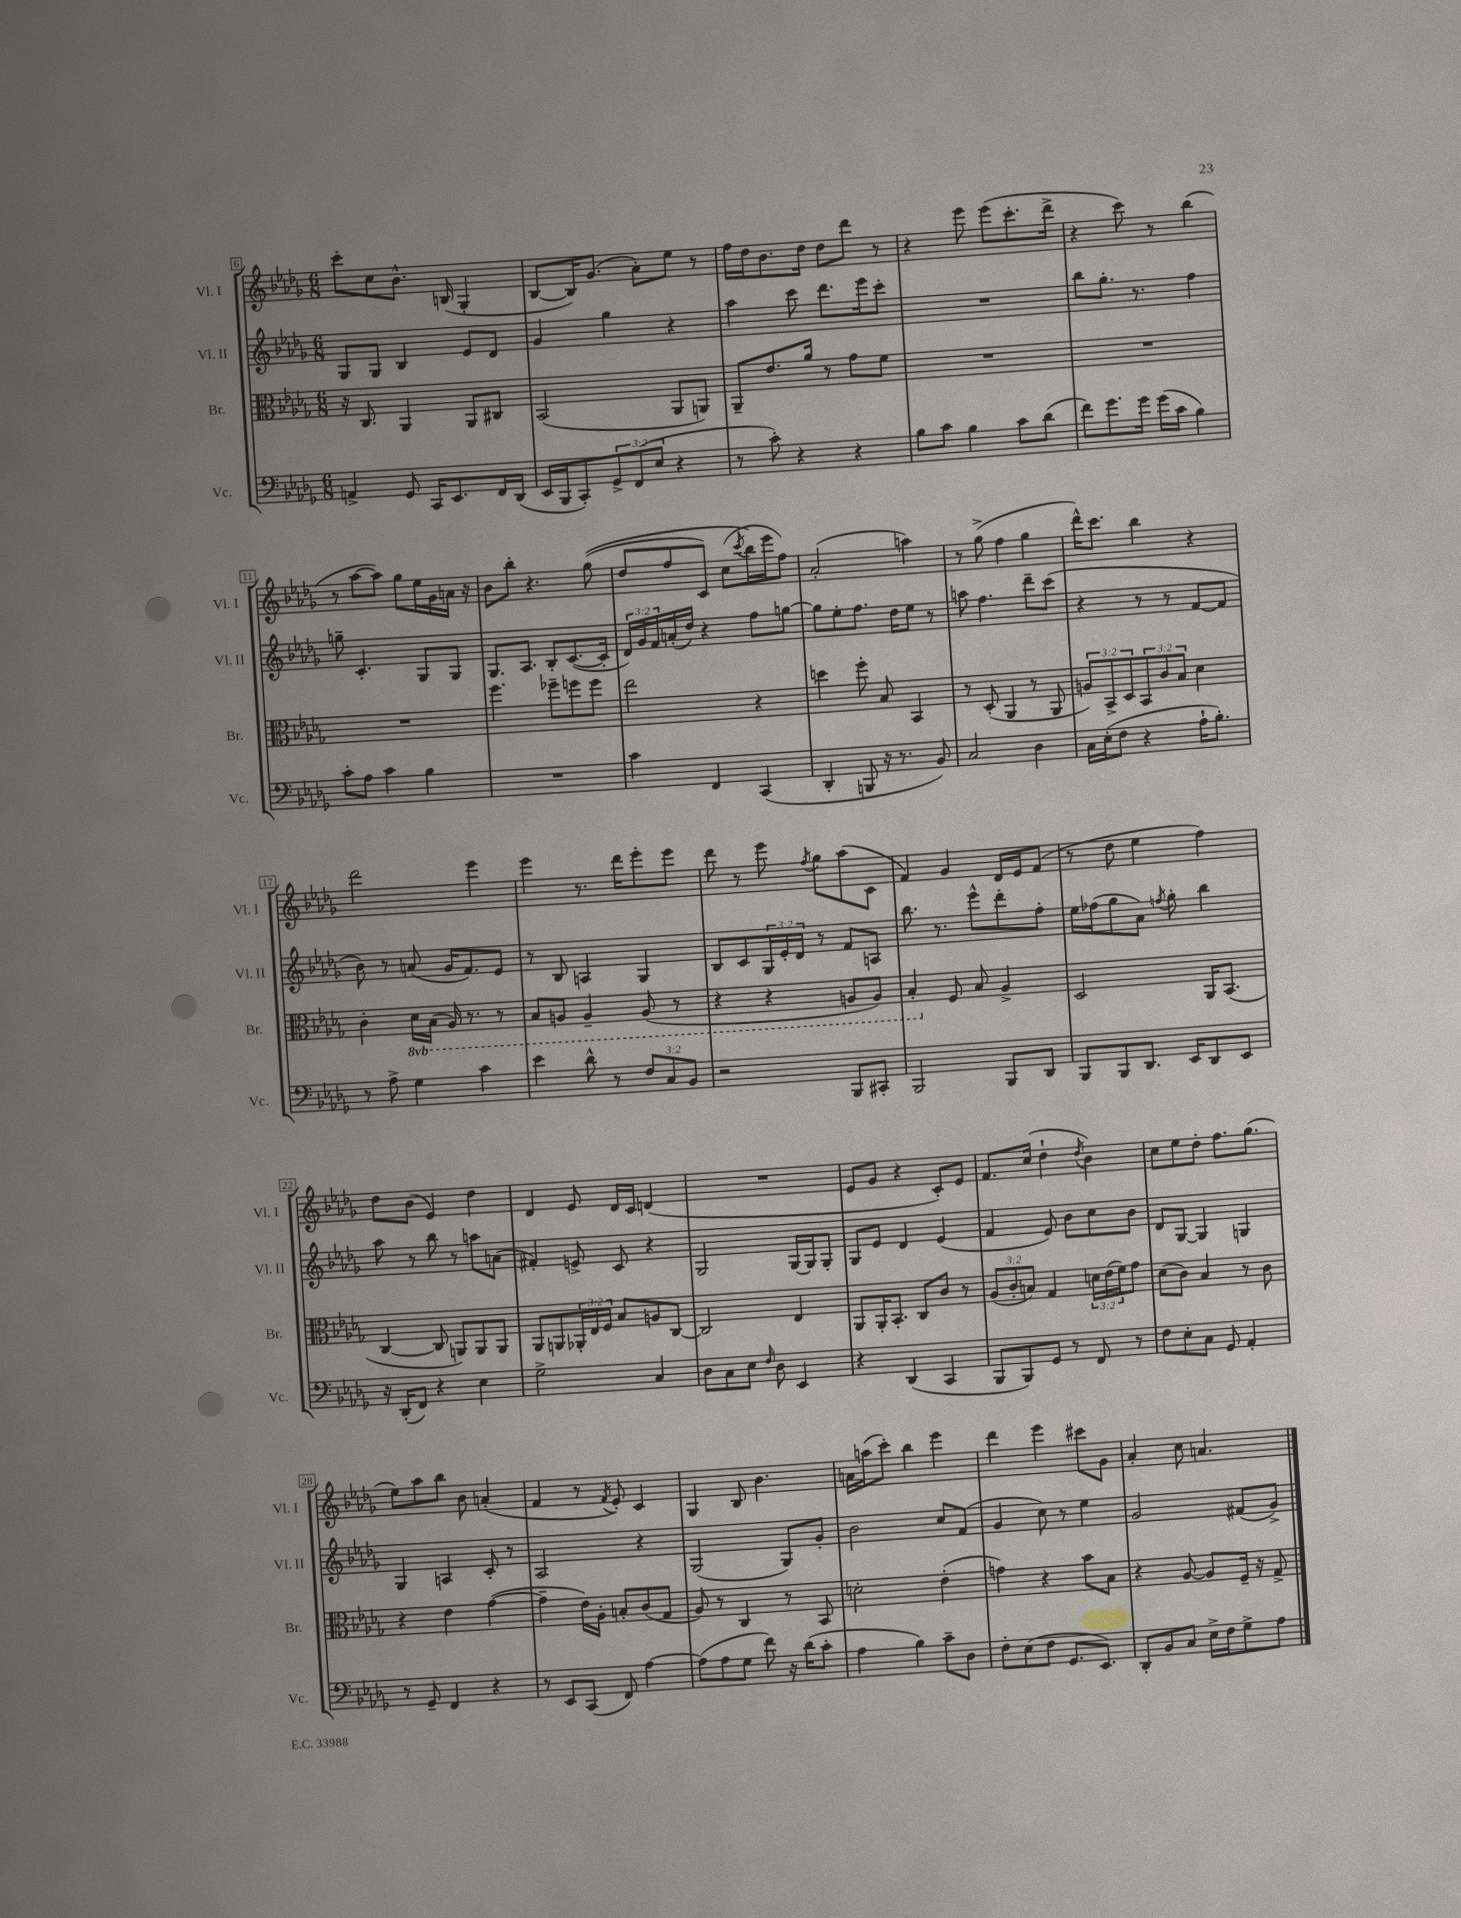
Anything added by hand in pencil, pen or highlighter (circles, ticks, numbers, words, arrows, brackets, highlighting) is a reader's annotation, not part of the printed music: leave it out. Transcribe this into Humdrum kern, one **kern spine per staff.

**kern	**kern	**kern	**kern
*staff4	*staff3	*staff2	*staff1
*clefF4	*clefC3	*clefG2	*clefG2
*k[b-e-a-d-g-]	*k[b-e-a-d-g-]	*k[b-e-a-d-g-]	*k[b-e-a-d-g-]
*M6/8	*M6/8	*M6/8	*M6/8
4AA^	16r	8G-	8ccc'
.	8.C	.	.
.	.	8G-	8cc
8GG-	4AA-	4B-	8.b-^^
16CC	.	.	.
8.EE-	.	.	(16B
.	8AA-	8e-	4G-'
16FF	8C#	8d-	.
(16DD-	.	.	.
=	=	=	=
16EE-	(2BB-	4g-	[8B-
16BBB-	.	.	.
8CC')	.	.	16B-])
.	.	.	(8.g-
12GG-^	.	4gg-	.
(12FF	.	.	.
.	.	.	8a-')
12E-	.	.	.
4r	8AA-	4r	8ee-
.	8AA)	.	8r
=	=	=	=
8r	8AA-~	4aa-	16ff
.	.	.	16dd-
8c')	8.e-	.	8.b-
4r	.	8ccc	.
.	16a-	.	16dd-
.	8r	8.ddd-	8dd-
4r	8g-	.	8ddd-
.	.	16eee-	.
.	8f	8ccc'	8r
=	=	=	=
8B-	2.r	2.r	4r
8c	.	.	.
4B-	.	.	8eee-
.	.	.	(8eee-
8c	.	.	8.ccc'
(8d-	.	.	.
.	.	.	16ddd-^
=	=	=	=
8f)	2.r	8bb-	4r
8.g-	.	8.gg-'	.
.	.	.	8ccc)
16g-	.	8.r	.
(16g-	.	.	8r
16c	.	.	.
4B-)	.	4ff	(4bb-
=	=	=	=
8c'	2.r	8gg~	8r
8A-	.	4.c'	[8aa-
4c	.	.	8aa-])
.	.	.	8gg-
4B-	.	8G-	16ee-
.	.	.	16g-
.	.	8G-	16a
.	.	.	16r
=	=	=	=
2.r	4.ff	8.G-	8b-
.	.	.	8bb-'
.	.	8.A-	.
.	.	.	4.r
.	8ff-~	8B-'	.
.	8ff	([8.c	.
.	8ff	.	&((8gg-
.	.	16c']	.
=	=	=	=
4c	2ee-	24d-)	8dd-
.	.	24g-	.
.	.	24f	.
.	.	(16a'	8ff
.	.	16dd-)	.
4FF	.	4r	8c)
.	.	.	(8cc
.	.	.	8qccc
(4CC	4r	8ff	16bb-&)
.	.	.	16eee-
.	.	[8gg	8ff)
=	=	=	=
4DD-'	4dd	8gg]	(2a-'
.	.	8ee-'	.
8BBB	8ff'	8.ff	.
16r	8B-	.	.
8.r	.	16dd-	.
.	4BB-	8ee-	4aa)
8BB-)	.	8r	.
=	=	=	=
2C	8r	8aa	8r
.	(8D-'	4.ff	(8gg-^
.	4AA-	.	4ff
4D-	8r	8ddd-~	4gg-
.	8AA-	(8ccc	.
=	=	=	=
16C	12A)	4r	16ddd-^^)
(16E-'	.	.	8.ccc
.	12BB-^	.	.
8F	.	.	.
.	12D-	.	.
4r	12BB-	8r	4bb-
.	12c	.	.
.	.	8r	.
.	12B-	.	.
16A-`	4d-	[8f	4r
8.B-')	.	.	.
.	.	8f]	.
=	=	=	=
8r	4c'	8b-)	2ddd-
8A-^	.	8r	.
4G-	16D-	(8a	.
.	(16BB-	.	.
.	16AA-)	16g-	.
.	8.r	8.f)	.
4c	.	.	4eee-
.	8r	8e-	.
=	=	=	=
4e-	8BB-	8r	4eee-
.	8AA	8B-	.
8d-^^	4AA~	4A	8.r
8r	.	.	.
.	.	.	16ddd-
12F	(8AA	4G-	8eee-'
12C	.	.	.
.	8r	.	8eee-
12BB-	.	.	.
=	=	=	=
2r	4r	8B-	8ddd-
.	.	8c	8r
.	4r	24G-	8eee-
.	.	24e-'	.
.	.	24d-	.
.	.	.	8qff
.	.	8r	8gg-
8BBB-	8AA	8f	(8aa-
8CC#'	8AA)	8A	8c
=	=	=	=
2BBB-	4BB-'	8.bb-	4f)
.	.	8.r	.
.	8F	.	4g-
.	8B-	8eee-^^	.
8BBB-	4A-^	8ddd-'	16d-
.	.	.	16e-
8DD-	.	8ff'	(8f
=	=	=	=
8BBB-	2D-	16ee-	8r
.	.	(16ff-	.
8BBB-	.	8gg-	8dd-
8.DD-	.	8a-)	4ee-
.	.	8qff	.
.	.	8gg-'	.
16EE-	.	.	.
8DD-	16AA-	4bb-	4ff)
.	(8.BB-	.	.
8EE-	.	.	.
=	=	=	=
16r	[4C	8aa-	8dd-
(16DD-'	.	.	.
8FF)	.	8r	(8b-
4r	8C]	8bb-	4e-)
.	8AA)	8r	.
4E-	8AA	8aa	4dd-
.	8AA	(8a	.
=	=	=	=
2G-^	8AA-	4f#')	4d-
.	8AA	.	.
.	24AA-'	8e^	8e-
.	24E-	.	.
.	24F	.	.
.	8B-	8c	16d-
.	.	.	16c
4C	8A	4r	(4d
.	[8C	.	.
=	=	=	=
8D-	2C]	2G-	2.r
8C	.	.	.
8E-	.	.	.
16qqF	.	.	.
8D-	.	.	.
4EE-	4E-	[16G-	.
.	.	16G-]	.
.	.	8G-'	.
=	=	=	=
4r	8AA-	8G-	8e-
.	16AA-'	8e-	8g-
.	8.BB-'	.	.
(4DD-	.	4d-	4r
.	8C	.	.
4CC	8c	(4e-	8c')
.	8r	.	8e-
=	=	=	=
8BBB-	(12A-	4f	8.f
.	12c'	.	.
8BBB-)	.	.	.
.	12B)	.	.
.	.	.	(16cc
8GG-	4G-	8e-)	4dd-`
8r	.	8b-	.
.	.	.	8qdd-
8FF	24d	8cc	4b-)
.	(24e-	.	.
.	24f)	.	.
8r	8g-	8b-	.
=	=	=	=
8F	(8d-	8d-	8cc
8E-'	8c)	[8G-	8ee-
8C	4B-	4G-]	8dd-'
8GG-	.	.	8.ff
4AA-'	8r	4G	.
.	.	.	(8.gg-
.	8c	.	.
=	=	=	=
8r	4r	4G-	8ee-)
8GG-~	.	.	8aa-
4FF	4e-	4A	8bb-
.	.	.	8b-
4r	([4g-	8c'	(4a'
.	.	8r	.
=	=	=	=
8r	4g-~]	2A-	4f
8EE-	.	.	.
(8CC	16e-)	.	8r
.	16A-'	.	.
.	.	.	8qf
8FF)	8B'	.	8e-')
[4A-	(8c	4r	4c
.	8G-	.	.
=	=	=	=
(8A-]	8A-)	(2G-	4G-
8A-	8r	.	.
8G-	4C	.	8B-
8f)	.	.	4.b-
16r	8r	8G-)	.
(16d-	.	.	.
8c'	8BB-	8g-'	.
=	=	=	=
4A-	2d'	2b-	16a
.	.	.	(16aa
.	.	.	8ccc')
4B-)	.	.	4bb-
8c~	(4e-'	8cc	4eee-
8D-	.	(8f	.
=	=	=	=
8F'	4g)	4g-	4ddd-
(8E-	.	.	.
8F	4r	8cc)	4eee-
8.GG-	.	8r	.
.	8b-	4ee-	8ccc#
8.EE-)	.	.	.
.	8B-	.	8g-
=	=	=	=
8DD-'	4r	2g-	4a-'
8BB-	.	.	.
8C	[8A-	.	8cc
16E-^	8A-]	.	4.a
16F	.	.	.
8G-^	16F~	(8f#	.
.	16r	.	.
8A-	8G-^	8g-^)	.
==	==	==	==
*-	*-	*-	*-
